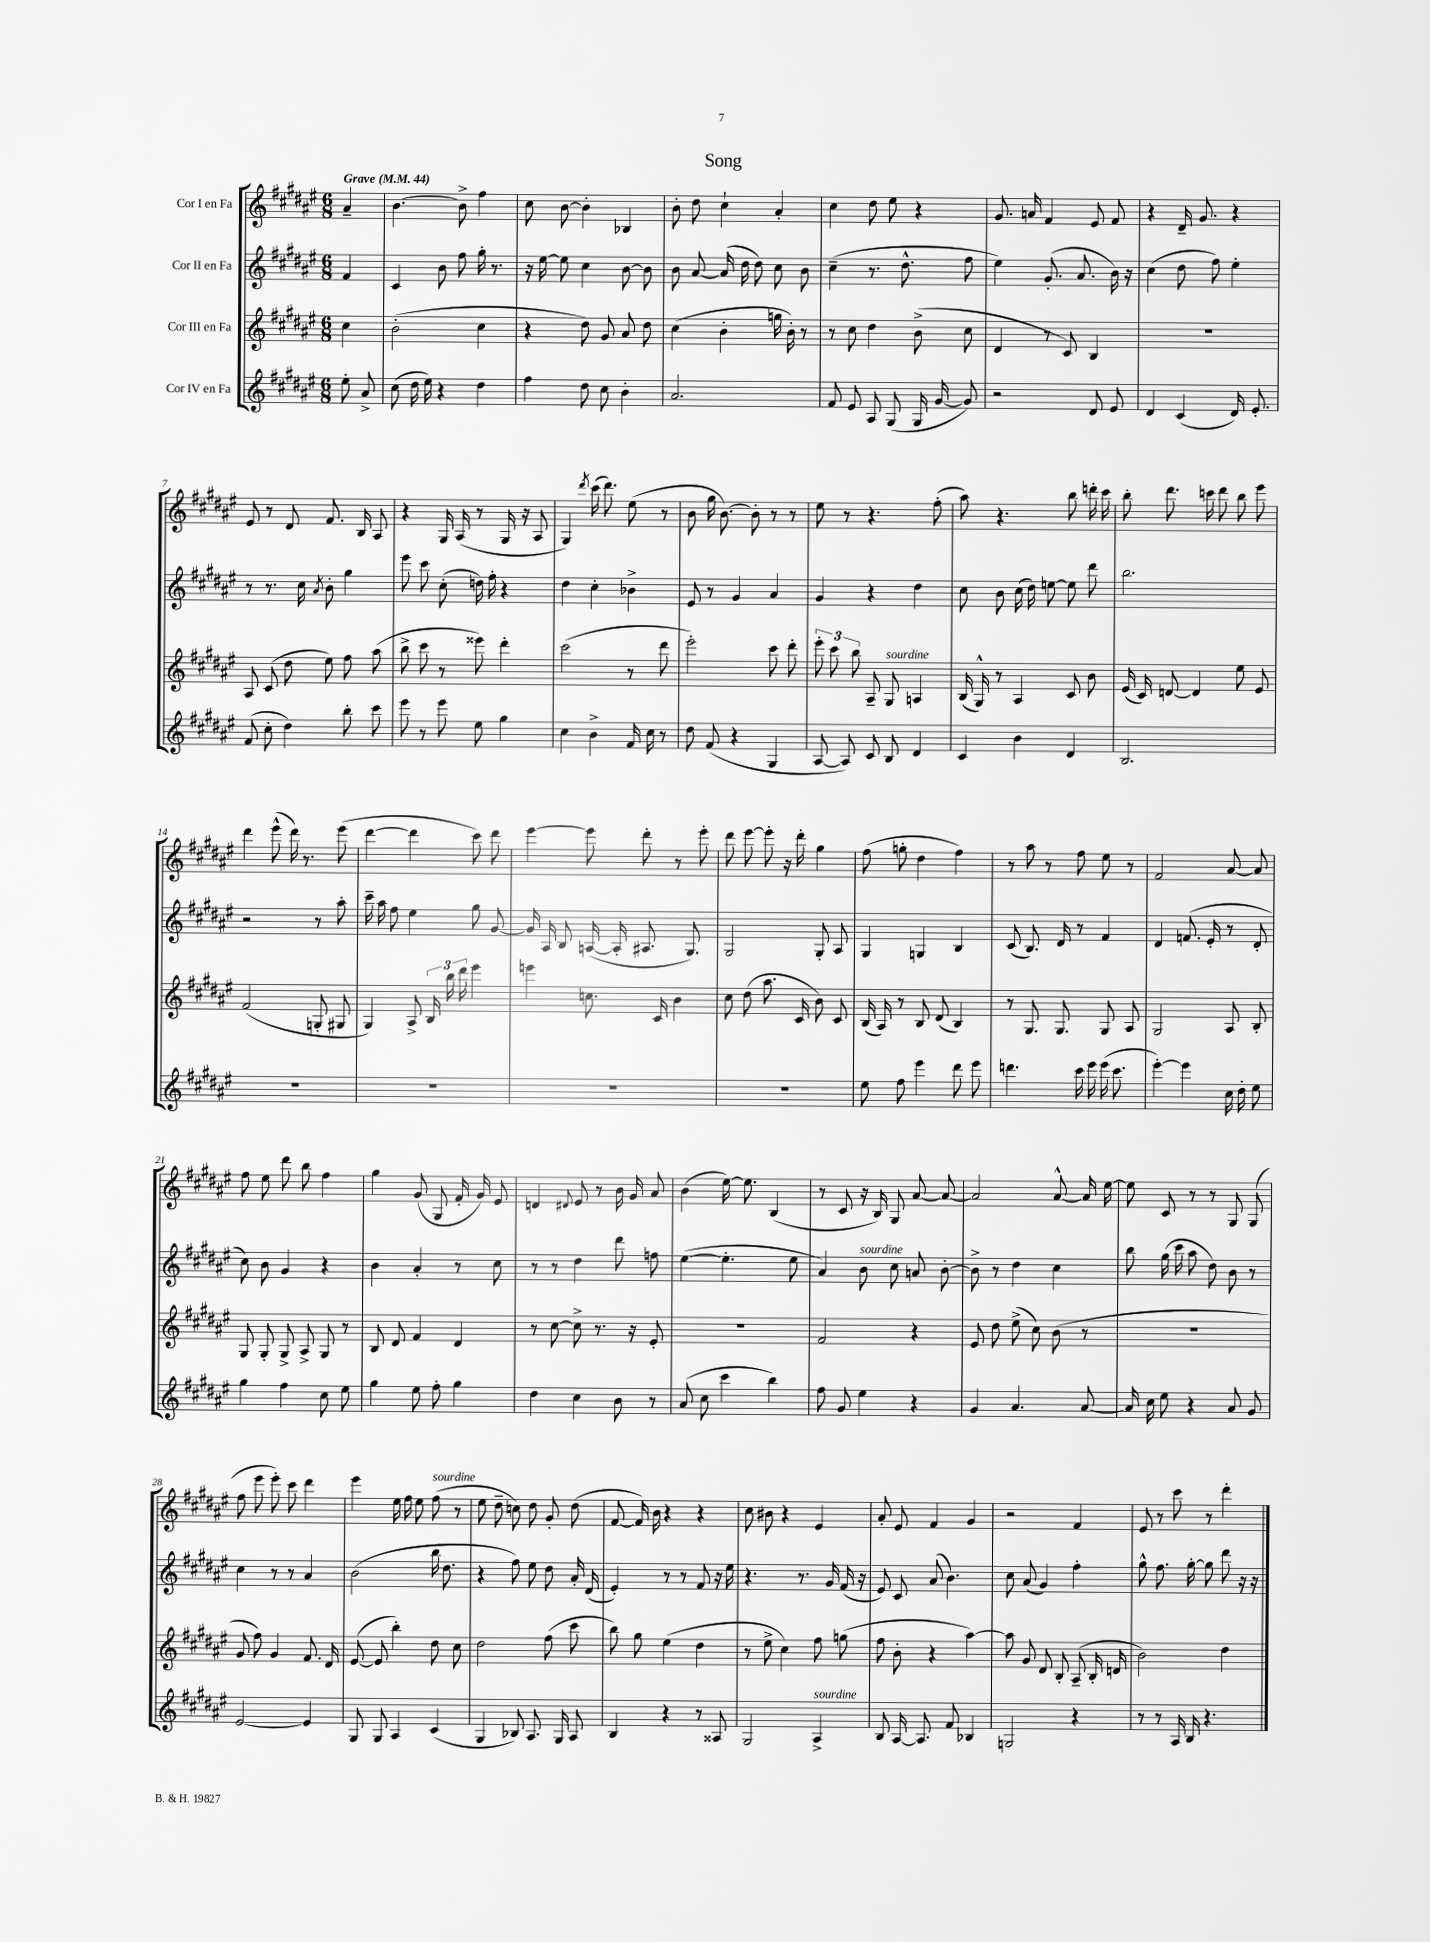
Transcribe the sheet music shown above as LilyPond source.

\header { title = "Song" }
<<
\new StaffGroup <<
\new Staff = "s0" \with { instrumentName = "Cor I en Fa" } {
    \clef treble \key fis \major \numericTimeSignature \time 6/8 \partial 4 \tempo "Grave" 4 = 44
    \autoBeamOff ais'4-- |
    b'4.~ b'8-> fis''4 |
    cis''8 b'8~ b'4-. bes4 |
    b'8-. dis''8 cis''4-! ais'4-. |
    cis''4 dis''8 eis''8 r4 |
    gis'8. a'16 fis'4 eis'8 fis'8 |
    r4 dis'16-- gis'8. r4 |
    eis'8 r8 dis'8 fis'8. b16 ais8 |
    r4 gis16 ais16( r8 gis16 r16 ais8 |
    gis4) \acciaccatura { dis'''8 } cis'''16( dis'''8.) eis''8( r8 |
    b'8 gis''16 b'8.~) b'8-. r8 r8 |
    eis''8 r8 r4. fis''8-.( |
    ais''8) r4. b''8 d'''16-. cis'''16 |
    b''8-. dis'''8. c'''16 dis'''8 b''8 eis'''8 |
    dis'''4 eis'''8-^( dis'''16) r8. eis'''8( |
    dis'''4~ dis'''4 cis'''8) dis'''8 |
    eis'''4~ eis'''8 dis'''8-. r8 eis'''8-. |
    dis'''8 eis'''8~ eis'''8-. r16 dis'''16-. gis''4 |
    fis''8( g''8-. dis''4 fis''4) |
    r8 ais''8 r8 fis''8 eis''8 r8 |
    fis'2 ais'8~ ais'8 |
    fis''8 eis''8 dis'''8 b''8 fis''4 |
    gis''4 gis'8( gis8 fis'16-. gis'16) eis'8 |
    d'4 \appoggiatura { dis'8 } eis'8 r8 b'16 gis'16 ais'8 |
    b'4( eis''16~) eis''8. b4( |
    r8 cis'8 r16 b16) gis8 ais'8~ ais'8~ |
    ais'2 ais'8~-^ ais'16 eis''16~ |
    eis''8 cis'8 r8 r8 gis8 gis8( |
    fis''8 eis'''8 eis'''8-.) cis'''8 dis'''4 |
    eis'''4 eis''16 fis''16 eis''8 fis''8^\markup { \italic "sourdine" }( r8 |
    eis''8 dis''8-- c''8) dis''8 gis'8-. dis''8( |
    fis'8~ fis'16) b'16 r4 r4 |
    cis''8 bis'8 r4 eis'4 |
    ais'8-. eis'8 fis'4 gis'4 |
    r2 fis'4 |
    eis'8 r8 cis'''8 r8 dis'''4-. \bar "|." |
}
\new Staff = "s1" \with { instrumentName = "Cor II en Fa" } {
    \clef treble \key fis \major \numericTimeSignature \time 6/8 \partial 4
    \autoBeamOff fis'4 |
    cis'4 b'8 fis''8 gis''16-. r8. |
    r16 eis''16~ eis''8 cis''4 b'8~ b'8 |
    b'8 ais'8~ ais'16( dis''16 dis''8) cis''8 b'8 |
    cis''4--( r8. dis''8.-^ fis''8 |
    eis''4) gis'8.-.( ais'8. b'16) r16 |
    cis''4( dis''8 fis''8) eis''4-. |
    r8 r8. cis''16 \acciaccatura { ais'8 } b'8-. gis''4 |
    eis'''8 cis'''8 cis''8-.( d''16) fis''16-. r4 |
    dis''4 cis''4-. bes'4-> |
    eis'8 r8 gis'4 ais'4 |
    gis'4 r4 dis''4 |
    cis''8 b'8 cis''16( dis''16) e''8~ e''8 dis'''8 |
    b''2. |
    r2 r8 ais''8-. |
    cis'''16-- ais''16 fis''8 eis''4 gis''8 gis'8~ |
    gis'16 ais16 b8 a16~( a16-. ais8. gis8.) |
    gis2 gis8-. ais8 |
    gis4 g4 b4 |
    cis'8( b8.) dis'16 r8 fis'4 |
    dis'4 f'8.( eis'16-. r8 dis'8-. |
    cis''8) b'8 gis'4 r4 |
    b'4 ais'4-. r8 cis''8 |
    r8 r8 dis''4 dis'''8 f''8 |
    eis''4~( eis''4.-. eis''8 |
    ais'4) b'8^\markup { \italic "sourdine" } cis''8 a'8 b'8~-. |
    b'8-> r8 dis''4 cis''4 |
    b''8 gis''16( cis'''16 ais''8 dis''8) b'8 r8 |
    cis''4 r8 r8 ais'4 |
    b'2( b''16 dis''8. |
    r4 fis''8) eis''8 dis''8 ais'16-. dis'16( |
    eis'4-.) r8 r8 fis'8 r16 eis''16 |
    r4. r8. gis'16 fis'16( r16 |
    eis'8) cis'8 ais'8( b'4.) |
    cis''8 ais'8( gis'4) fis''4-. |
    gis''8-^ fis''8. gis''16~-. gis''8 dis'''8 r16 r16 \bar "|." |
}
\new Staff = "s2" \with { instrumentName = "Cor III en Fa" } {
    \clef treble \key fis \major \numericTimeSignature \time 6/8 \partial 4
    \autoBeamOff cis''4 |
    b'2-.( cis''4 |
    r4 dis''8) gis'8 ais'8 dis''8 |
    cis''4( b'4-. g''16 b'16-.) r8 |
    r8 cis''8 dis''4 b'8->( cis''8 |
    dis'4 r8 cis'8) b4 |
    R2. |
    ais8 cis'8( dis''8 eis''8) fis''8 ais''8( |
    b''8-> cis'''8 r8 eisis'''8) dis'''4-. |
    cis'''2( r8 dis'''8 |
    eis'''2-.) cis'''8 dis'''8-. |
    \tuplet 3/2 { eis'''8-. cis'''8 b''8 } ais8-- gis8^\markup { \italic "sourdine" } a4 |
    b16( gis16-^) r8 ais4 cis'8 b'8 |
    eis'16( cis'16) d'8~ d'4 eis''8 eis'8 |
    fis'2( g8-. gis8 |
    gis4) ais8-> \tuplet 3/2 { b16 b''16 dis'''16 } eis'''4 |
    e'''4 c''8. cis'16 b'4 |
    cis''8 dis''8( ais''8. cis'16 b'8) cis'8 |
    b16( ais16) r8 b8 dis'8( b4) |
    r8 gis8. gis8. gis8 ais8 |
    gis2 ais8 b8-. |
    gis8 gis8-. gis8-> ais8-> gis8 r8 |
    b8 dis'8 fis'4 dis'4 |
    r8 cis''8~ cis''8-> r8. r16 eis'8-. |
    R2. |
    fis'2 r4 |
    eis'8 dis''8 eis''8->( cis''8) b'8( r8 |
    R2. |
    gis'8 fis''8) gis'4 fis'8. dis'16 |
    eis'8~( eis'8 b''4-.) dis''8 cis''8 |
    dis''2 fis''8( cis'''8 |
    b''8) gis''8 eis''4( dis''4 |
    r8 eis''8-> cis''4) fis''8 g''8( |
    fis''8 b'8-. r4 ais''4~) |
    ais''8 gis'8 dis'8 b8-. ais8--( b16-. d'16 |
    b'2) dis''4 \bar "|." |
}
\new Staff = "s3" \with { instrumentName = "Cor IV en Fa" } {
    \clef treble \key fis \major \numericTimeSignature \time 6/8 \partial 4
    \autoBeamOff eis''8-. ais'8-> |
    cis''8( dis''16 eis''16) r4 dis''4 |
    fis''4 dis''8 cis''8 b'4-. |
    ais'2. |
    fis'8 eis'8 ais8 gis8( gis16 gis'16~ gis'8) |
    r2 dis'8 eis'8 |
    dis'4 cis'4( dis'16) eis'8.-. |
    fis'8( cis''8-. dis''4) b''8-. cis'''8 |
    eis'''8 r8 eis'''8 eis''8 gis''4 |
    cis''4 b'4-> fis'16 cis''16 r8 |
    dis''8 fis'8( r4 gis4 |
    ais8~ ais8) cis'8 b8 dis'4 |
    cis'4 b'4 dis'4 |
    b2. |
    R2. |
    R2. |
    R2. |
    R2. |
    eis''8 fis''8 eis'''4 dis'''8 eis'''8 |
    d'''4. cis'''16 eis'''16 eis'''16( cis'''8. |
    eis'''4~-.) eis'''4 cis''16 dis''16-. eis''8 |
    gis''4 fis''4 cis''8 eis''8 |
    gis''4 eis''8 fis''8-. gis''4 |
    dis''4 cis''4 b'8 r8 |
    ais'8( cis''8 cis'''4 b''4) |
    fis''8 gis'8 eis''4 r4 |
    gis'4 ais'4. ais'8~ |
    ais'16 cis''16 eis''8 r4 ais'8 gis'8 |
    eis'2~ eis'4 |
    gis8 gis8 ais4 cis'4( |
    gis4 bes8) ais8. gis16 ais8 |
    b4 r4 r8 aisis8 |
    gis2 ais4->^\markup { \italic "sourdine" } |
    b8 ais16~ ais8. fis'8 bes4 |
    g2 r4 |
    r8 r8 ais16 b16 r4. \bar "|." |
}
>>
>>
